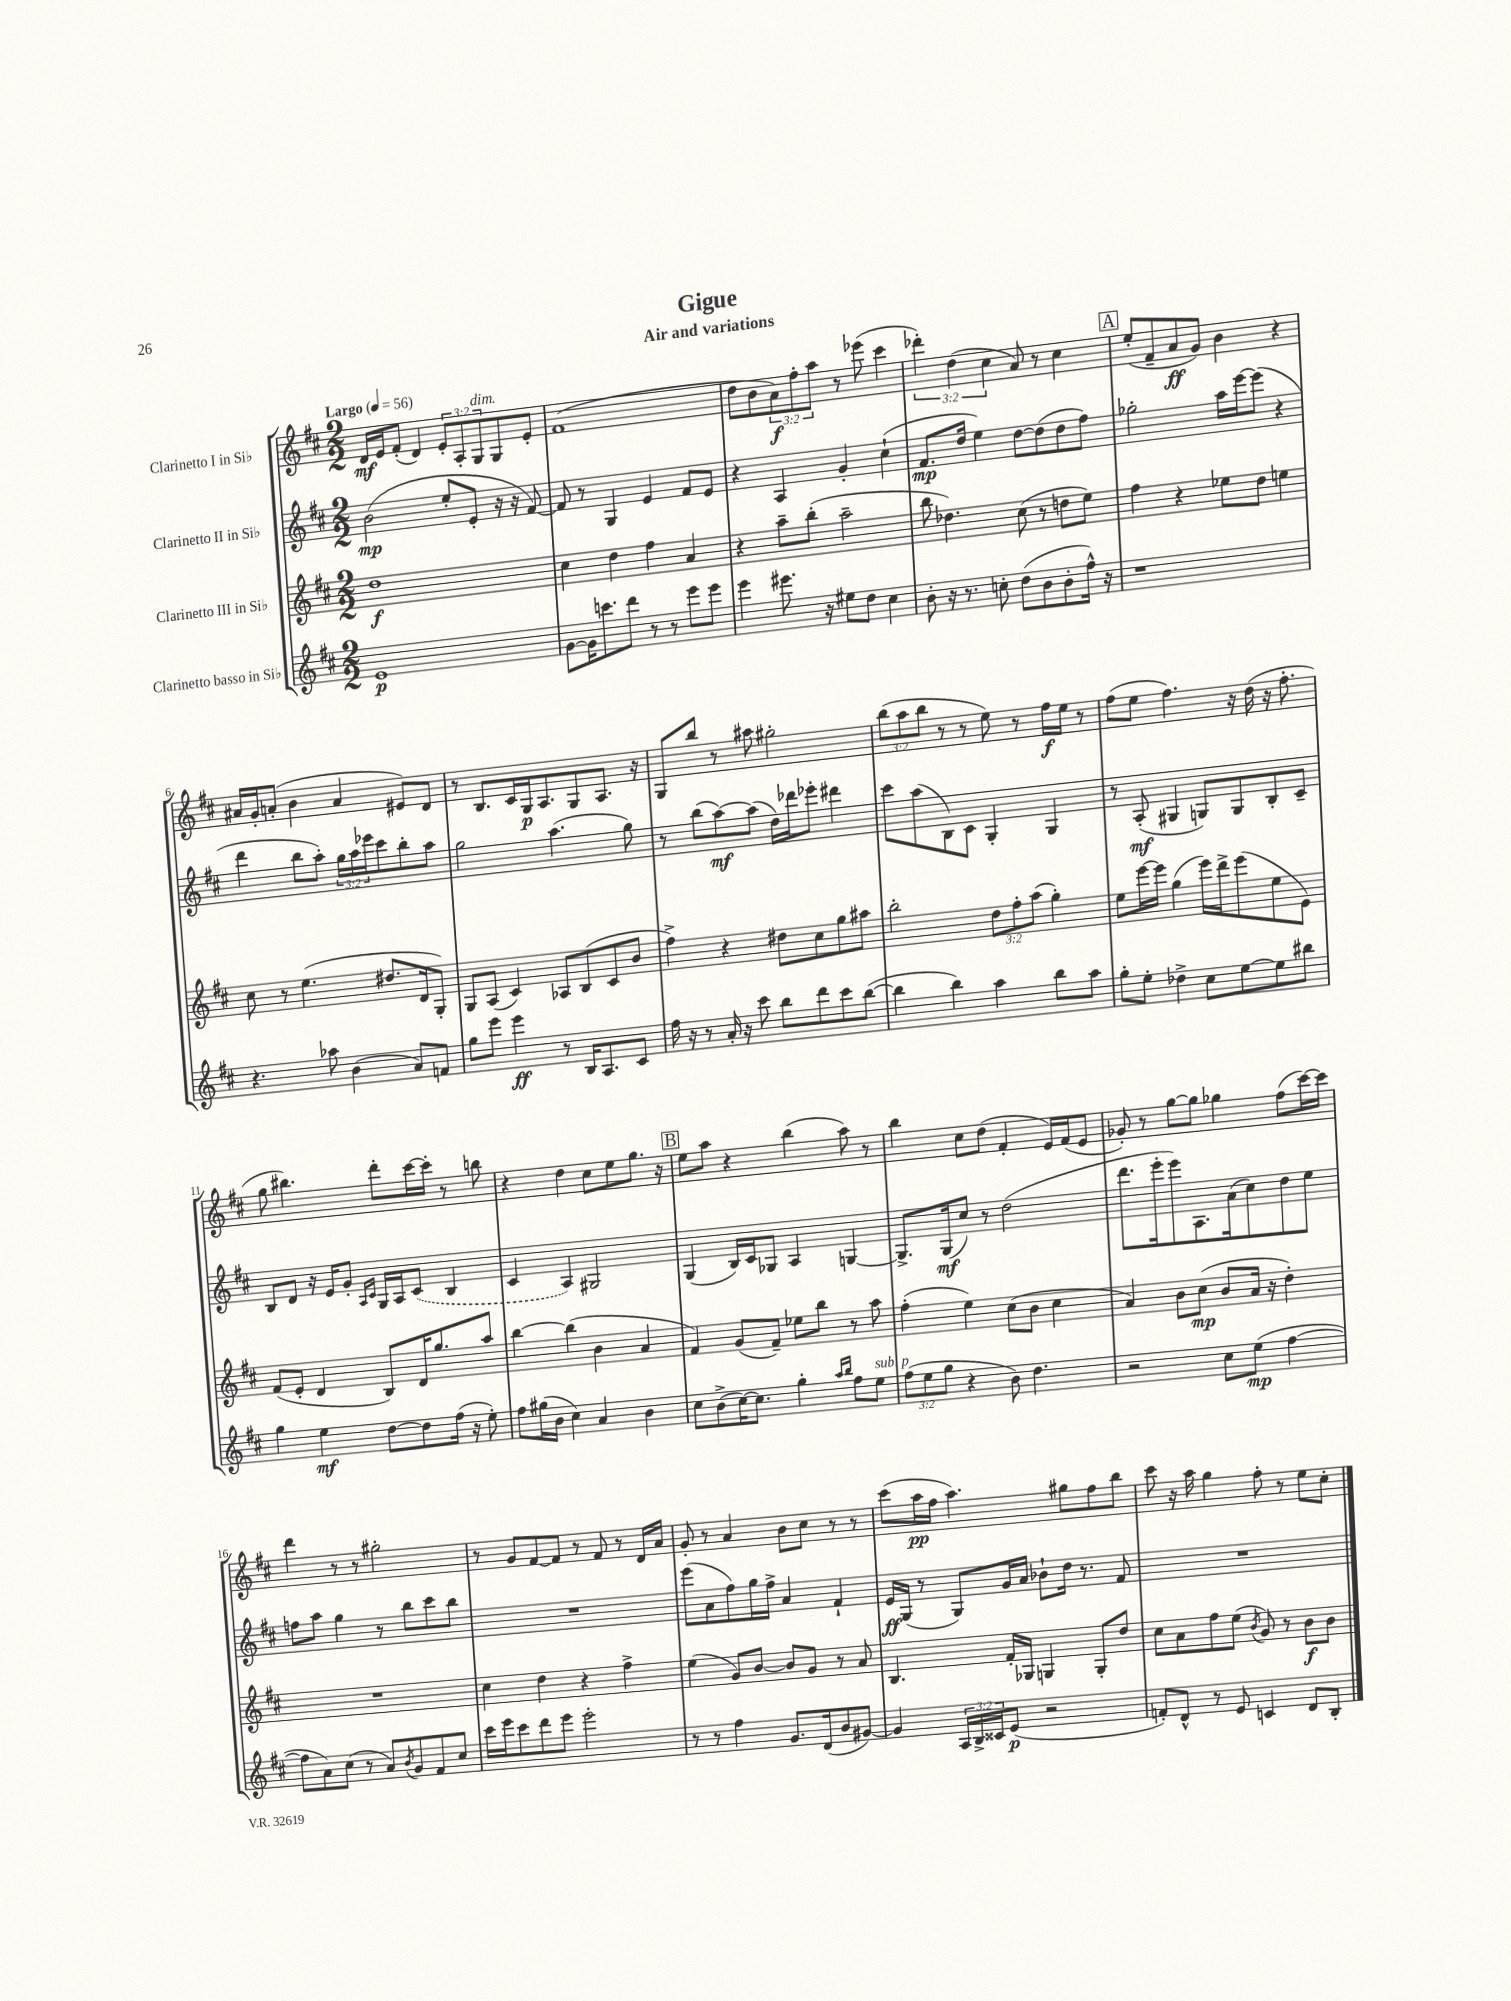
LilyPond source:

\header { title = "Gigue" subtitle = "Air and variations" }
<<
\new StaffGroup <<
\new Staff = "s0" \with { instrumentName = "Clarinetto I in Sib" } {
    \clef treble \key d \major \numericTimeSignature \time 2/2 \override Staff.TupletNumber.text = #tuplet-number::calc-fraction-text \tempo "Largo" 4 = 56
    d'16\mf e'16 fis'8-.( d'4) \tuplet 3/2 { e'8-. a8-. g8^\markup { \italic "dim." } } g8 e'8-. |
    fis'1( |
    d''8 b'8 \tuplet 3/2 { a'8\f) fis''8-. a''8 } r8 ees'''8( cis'''4 |
    \tuplet 3/2 { des'''4-.) d''4( cis''4 } a'8) r8 cis''4 |
    \mark \markup { \box "A" } e''8-.( fis'8-- a'8\ff g'8) b'4 r4 |
    ais'16 g'16-. a'8-.( b'4 a'4 eis'8) d'8 |
    r8 b8. cis'16 g16\p a8. g8 a8. r16 |
    g8 b''8 r8 ais''8 gis''2-. |
    \tuplet 3/2 { b''8( a''8 b''8 } r8 r8 e''8) r8 fis''16\f e''16 r8 |
    fis''8( e''8 fis''4.) r16 d''16( r16 fis''8.-. |
    g''8 bis''4.) d'''8-. cis'''16~ cis'''16-. r8 b''8 |
    r4 d''4 cis''8 e''8 g''8. r16 |
    \mark \markup { \box "B" } e''8 a''8 r4 b''4( a''8) r8 |
    b''4 cis''8 d''8( fis'4-. e'16) fis'16( e'8 |
    ges'8-.) r8 g''8~ g''8 ges''4 fis''8( cis'''16~) cis'''16 |
    d'''4 r8 r8 gis''2-. |
    r8 g'8 fis'8~ fis'8 r8 fis'8 r8 d'16 a'16 |
    g'8-. r8 a'4 b'8 cis''8 r8 r8 |
    cis'''8( a''16\pp fis''16 a''4.) gis''8 fis''8 b''8 |
    cis'''8 r16 a''16 g''4 fis''8-. r8 e''8 cis''8-. \bar "|." |
}
\new Staff = "s1" \with { instrumentName = "Clarinetto II in Sib" } {
    \clef treble \key d \major \numericTimeSignature \time 2/2 \override Staff.TupletNumber.text = #tuplet-number::calc-fraction-text
    b'2\mp( e''8-. e'8-. r16 r16 fis'8~) |
    fis'8 r8 g4 e'4 fis'8 e'8 |
    r4 a4 g'4-. cis''4-!( |
    fis'8.\mp d''16 e''4) d''8~ d''8( d''8 fis''8) |
    \mark \markup { \box "A" } ges''2-. a''16 e'''16~ e'''8( r4 |
    d'''4 b''8 a''8-.) \tuplet 3/2 { g''16 a''16 ees'''16 } cis'''8 b''8-. a''8 |
    g''2 a''4.( g''8) |
    r8 b''8( a''8~\mf) a''8( d''16) des'''16 ees'''8-. dis'''4 |
    cis'''8 a''8( b8) cis'8 g4-. g4 |
    r8 a8-.\mf( gis4 g8) g8 b8-. cis'8-- |
    b8 d'8 r16 e'16 g'8-. \grace { a16 cis'16 } g16 a16 \once \slurDashed cis'8( b4 |
    cis'4 a4) gis2 |
    \mark \markup { \box "B" } g4( b16) cis'16 ges8 a4 g4~ |
    g8.-> g16\mf( cis''8) r8 d''2( |
    d'''8. e'''16-. e'''8) a8. a'16( cis''8) d''8 e''8 |
    f''8 a''8 g''4 r8 b''8 cis'''8 b''8 |
    R1 |
    e'''8( a'8 fis''8) g''16 fis''16-> a'4 fis'4-! |
    e'16\ff g16( r8 g8) g'16 a'16 bes'8-! d''16 r8. fis'8 |
    R1 \bar "|." |
}
\new Staff = "s2" \with { instrumentName = "Clarinetto III in Sib" } {
    \clef treble \key d \major \numericTimeSignature \time 2/2 \override Staff.TupletNumber.text = #tuplet-number::calc-fraction-text
    d''1\f |
    cis''4 d''4 fis''4 a'4 |
    r4 a''8-- b''8-.( a''2-- |
    b''8 des''4.) cis''8( r8 d''8 e''8) |
    \mark \markup { \box "A" } fis''4 r4 ees''8 d''8 e''4 |
    cis''8 r8 e''4.( dis''8. d'16 g8-.) |
    g8 a8( cis'4) aes8 b8( cis'8 b'8 |
    fis''4->) r4 dis''8 cis''8 g''8 ais''8 |
    b''2-. \tuplet 3/2 { d''8 fis''8-. a''8( } g''4-.) |
    e''8 e'''16~ e'''16 g''4( e'''16) d'''16-> e'''8( e''8 e'8) |
    fis'8( e'8-. d'4 b8) d'16 g''8. a''8 |
    b''4~ b''4( b'4 a'4 |
    \mark \markup { \box "B" } fis'4) g'8( fis'8--) ees''8 b''8 r8 a''8 |
    fis''4-.( e''4) cis''8( b'8 cis''4 |
    a'4) b'8 cis''8\mp( b'8 a'16 r16 d''4-.) |
    R1 |
    cis''4 d''4 r4 fis''4-> |
    e''4( g'8) b'8~ b'8 g'8 r8 a'8 |
    b4. fis'16-. ges16 g4 g8-. d''8 |
    cis''8 a'8 fis''8 e''8( \acciaccatura { b'8 } g'8) r8 b'8\f b'8 \bar "|." |
}
\new Staff = "s3" \with { instrumentName = "Clarinetto basso in Sib" } {
    \clef treble \key d \major \numericTimeSignature \time 2/2 \override Staff.TupletNumber.text = #tuplet-number::calc-fraction-text
    e'1\p |
    g'8~ g'16 c'''8. d'''8 r8 r8 e'''8 e'''8 |
    e'''4 eis'''8. r16 eis''8 d''8 cis''4 |
    b'8-. r16 r8. c''8-. d''8( b'8 b'8-. fis''16-^) r16 |
    \mark \markup { \box "A" } r1 |
    r4. aes''8 b'4( a'8) f'8 |
    g''8 e'''8 e'''4\ff r8 b16 a8. cis'8 |
    fis''16 r16 r8 a'16-. r16 cis'''8 b''8 d'''8 cis'''8 b''8~( |
    b''4 b''4) a''4 b''8 a''8 |
    g''8-. e''8-. des''4-> cis''8 e''8~ e''8 bis''8 |
    g''4 e''4\mf d''8~ d''8 fis''16( r16 e''8-.) |
    fis''8 gis''16( b'16 cis''4) a'4 b'4 |
    \mark \markup { \box "B" } cis''8 b'8->( cis''16~) cis''8. g''4-. \grace { a''16 b''16 } fis''8 e''8^\markup { \italic "sub. p" } |
    \tuplet 3/2 { fis''8( e''8 g''8 } r4 b'8) d''4. |
    r2 cis''8 e''8\mp( fis''4~ |
    fis''8 a'8) cis''8( r8 a'8) \acciaccatura { b'8 } g'8 fis'8 cis''8 |
    cis'''16 e'''16 cis'''8 d'''8 e'''8 e'''2-. |
    r8 r8 fis''4 g'8. d'16( b'8 gis'8~) |
    gis'4 \tuplet 3/2 { a16 b16-> cisis'16 } e'8\p( r2 |
    f'8-.) d'8-^ r8 e'8 c'4 d'8 b8-. \bar "|." |
}
>>
>>
